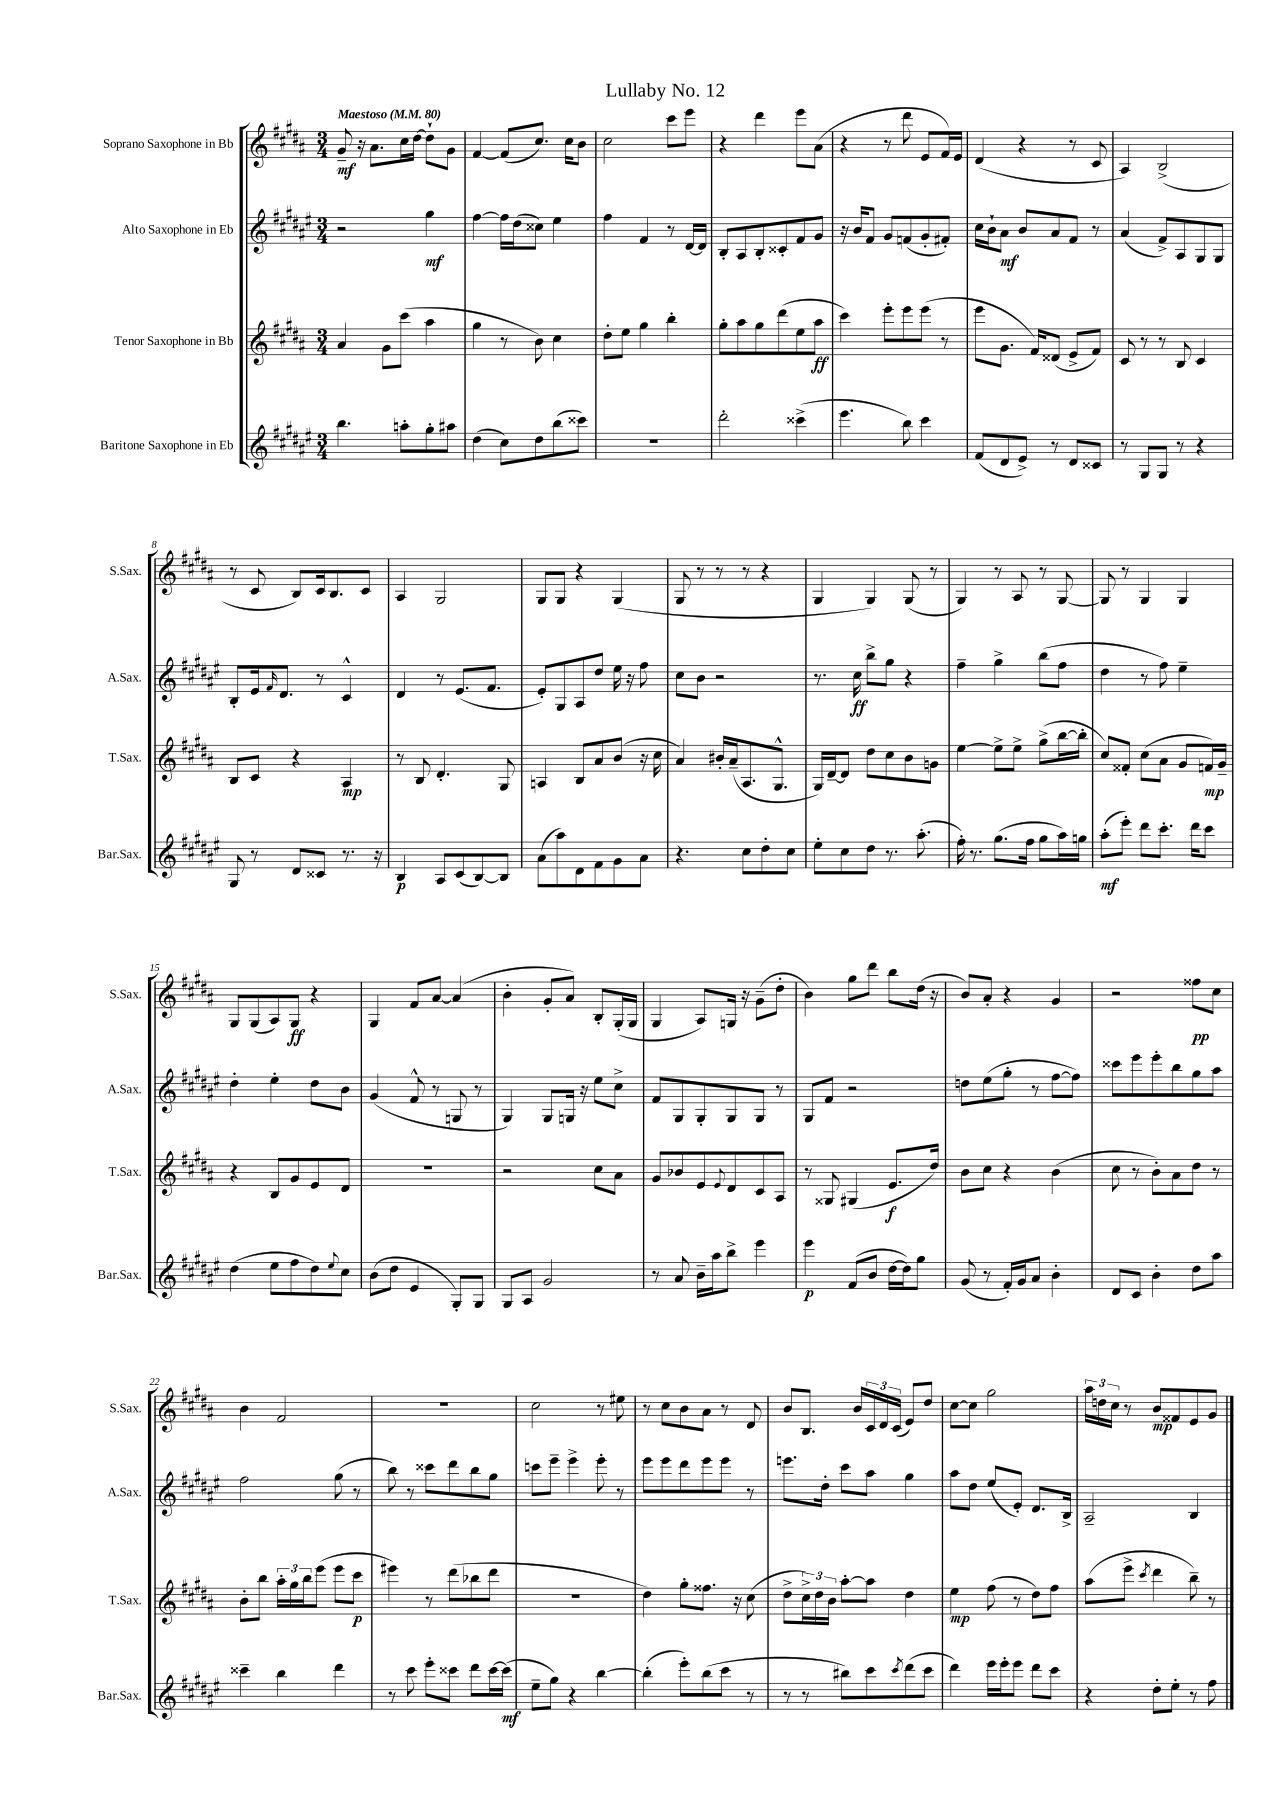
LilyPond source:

\header { title = "Lullaby No. 12" }
<<
\new StaffGroup <<
\new Staff = "s0" \with { instrumentName = "Soprano Saxophone in Bb" shortInstrumentName = "S.Sax." } {
    \clef treble \key b \major \numericTimeSignature \time 3/4 \tempo "Maestoso" 4 = 80
    gis'8--\mf r16 ais'8. cis''16 dis''16~ dis''8-! gis'8 |
    fis'4~ fis'8( cis''8.) cis''16 b'8 |
    cis''2 cis'''8 e'''8 |
    r4 dis'''4 e'''8 ais'8( |
    r4 r8 dis'''8 e'8 fis'16) e'16 |
    dis'4( r4 r8 cis'8 |
    ais4) b2->( |
    r8 cis'8 b8) cis'16 b8. cis'8 |
    ais4 gis2 |
    gis8 gis8 r4 gis4( |
    gis8 r8 r8 r8 r4 |
    gis4 gis4) gis8( r8 |
    gis4) r8 ais8 r8 gis8~ |
    gis8 r8 gis4 gis4 |
    gis8 gis8( ais8) gis8\ff r4 |
    gis4 fis'8 ais'8~ ais'4( |
    b'4-. gis'8-. ais'8) b8-. gis16-.( gis16 |
    gis4 ais8) g16 r16 gis'8--( dis''8-. |
    b'4) gis''8 dis'''8 b''8 dis''16( r16 |
    b'8) ais'8-. r4 gis'4 |
    r2 fisis''8\pp cis''8 |
    b'4 fis'2 |
    R2. |
    cis''2 r8 eis''8 |
    r8 cis''8 b'8 ais'8 r8 dis'8 |
    b'8 b8. b'16 \tuplet 3/2 { cis'16 dis'16 cis'16( } e'8) dis''8 |
    cis''8~ cis''8 gis''2 |
    \tuplet 3/2 { ais''16 d''16 cis''16 } r8 b'8\mp fisis'8 e'8 gis'8 \bar "|." |
}
\new Staff = "s1" \with { instrumentName = "Alto Saxophone in Eb" shortInstrumentName = "A.Sax." } {
    \clef treble \key fis \major \numericTimeSignature \time 3/4
    r2 gis''4\mf |
    fis''4~ fis''16 dis''16( cisis''8) eis''4 |
    fis''4 fis'4 r8 dis'16~ dis'16 |
    b8-. ais8 b8-. cisis'8-. fis'8 gis'8 |
    r16 b'16 fis'8 gis'8 f'8( gis'8-. fis'8-.) |
    cis''16 b'16-! ais'8\mf b'8 ais'8 fis'8 r8 |
    ais'4( fis'8->) ais8 gis8 gis8 |
    b8-. eis'16 \grace { fis'16 } dis'8. r8 cis'4-^ |
    dis'4 r8 eis'8.( fis'8. |
    eis'8-.) gis8 ais8 dis''8 eis''16 r16 fis''8 |
    cis''8 b'8 r2 |
    r8. cis''16\ff b''8-> gis''8 r4 |
    fis''4-- gis''4-> b''8( fis''8 |
    dis''4 r8 fis''8) eis''4-- |
    dis''4-. eis''4-. dis''8 b'8 |
    gis'4( fis'8-^ r8 g8 r8 |
    gis4) gis8 g16 r16 eis''8 cis''8-> |
    fis'8 gis8 gis8-. gis8 gis8 r8 |
    gis8 fis'8 r2 |
    d''8 eis''8( gis''8-. r8 fis''8~ fis''8) |
    cisis'''8 eis'''8 eis'''8-. b''8 gis''8 ais''8 |
    fis''2 gis''8( r8 |
    b''8) r8 cisis'''8 dis'''8 b''8 gis''8 |
    c'''8 eis'''8-- eis'''4-> eis'''8-. r8 |
    eis'''8 eis'''8 dis'''8 eis'''8 eis'''8 r8 |
    e'''8. dis''16-. cis'''8 ais''8 gis''4 |
    ais''8 dis''8 eis''8( eis'8-.) dis'8. b16-> |
    ais2-- b4 \bar "|." |
}
\new Staff = "s2" \with { instrumentName = "Tenor Saxophone in Bb" shortInstrumentName = "T.Sax." } {
    \clef treble \key b \major \numericTimeSignature \time 3/4
    ais'4 gis'8 cis'''8( ais''4 |
    gis''4 r8 b'8) cis''4 |
    dis''8-. e''8 gis''4 b''4-. |
    gis''8-. ais''8 gis''8 dis'''8( e''8 ais''8\ff |
    cis'''4) e'''8-. e'''8 e'''8( r8 |
    e'''8 gis'8. fis'16) disis'8( e'8-> fis'8) |
    cis'8 r8 r8 b8 cis'4 |
    b8 cis'8 r4 ais4\mp |
    r8 b8 dis'4.-. gis8 |
    a4 b8 ais'8 b'8( r16 cis''16 |
    ais'4) bis'16-. ais'16--( ais8. gis8.-^ |
    gis16) dis'16~-- dis'8 dis''8 cis''8 b'8 g'8 |
    e''4~ e''8-> e''8-> gis''8->( b''16~ b''16-. |
    cis''8) fisis'8-. cis''8( ais'8 gis'8 f'16\mp) gis'16-- |
    r4 b8 gis'8 e'8 dis'8 |
    R2. |
    r2 cis''8 ais'8 |
    gis'8 bes'8 e'8 \appoggiatura { e'8 } dis'8 cis'8 ais8 |
    r8 gisis8 gis4( e'8.\f dis''16) |
    b'8 cis''8 r4 b'4( |
    cis''8 r8 b'8-.) ais'8 dis''8 r8 |
    b'8-. b''8 \tuplet 3/2 { ais''16-. gis''16 b''16 } e'''8( e'''8 cis'''8\p |
    eis'''4) r8 dis'''8( bes''8 dis'''8 |
    R2. |
    dis''4) gis''8-. fisis''8. r16 cis''8( |
    dis''8-> \tuplet 3/2 { cis''16->) dis''16 b'16 } ais''8~-. ais''8 dis''4 |
    e''4\mp fis''8( r8 dis''8) fis''8 |
    ais''8( e'''8-> \acciaccatura { cis'''8 } dis'''4 b''8--) r8 \bar "|." |
}
\new Staff = "s3" \with { instrumentName = "Baritone Saxophone in Eb" shortInstrumentName = "Bar.Sax." } {
    \clef treble \key fis \major \numericTimeSignature \time 3/4
    b''4. a''8-. gis''8-. ais''8 |
    dis''4( cis''8) dis''8 b''8( cisis'''8) |
    R2. |
    dis'''2-. cisis'''4->( |
    eis'''4. b''8) cis'''4 |
    fis'8( dis'8 eis'8->) r8 dis'8 cisis'8 |
    r8 gis8 gis8 r8 r4 |
    gis8 r8 dis'8 cisis'8 r8. r16 |
    b4\p ais8 cis'8( b8~) b8 |
    ais'8( ais''8) dis'8 fis'8 gis'8 ais'8 |
    r4. cis''8 dis''8-. cis''8 |
    eis''8-. cis''8 dis''8 r8. ais''8.-.( |
    fis''16-.) r8. gis''8.( fis''16 gis''8 ais''16) g''16 |
    ais''8-.\mf( eis'''8-.) dis'''8 cis'''8.-. dis'''16 cis'''8 |
    dis''4( eis''8 fis''8 dis''8) \appoggiatura { eis''8 } cis''8 |
    b'8( dis''8 eis'4 gis8-.) gis8 |
    gis8 ais8 gis'2 |
    r8 ais'8 b'16-- ais''16 b''8-> eis'''4 |
    eis'''4\p fis'8( b'8 dis''16~ dis''16) gis''8 |
    gis'8( r8 fis'16-.) gis'16 ais'8 b'4-. |
    dis'8 cis'8 b'4-. dis''8 ais''8 |
    cisis'''4-- b''4 dis'''4 |
    r8 cis'''8 eis'''8-. cisis'''8 dis'''8 cisis'''16~ cisis'''16\mf( |
    eis''8-- gis''8) r4 b''4~ |
    b''4-.( eis'''8-.) b''8( cis'''8 r8 |
    r8 r8 bis''8) cis'''8 \acciaccatura { cis'''8 } dis'''8( cis'''8 |
    dis'''4) eis'''16 eis'''16-. eis'''8 dis'''8 cis'''8 |
    r4 dis''8-. eis''8-. r8 fis''8 \bar "|." |
}
>>
>>
